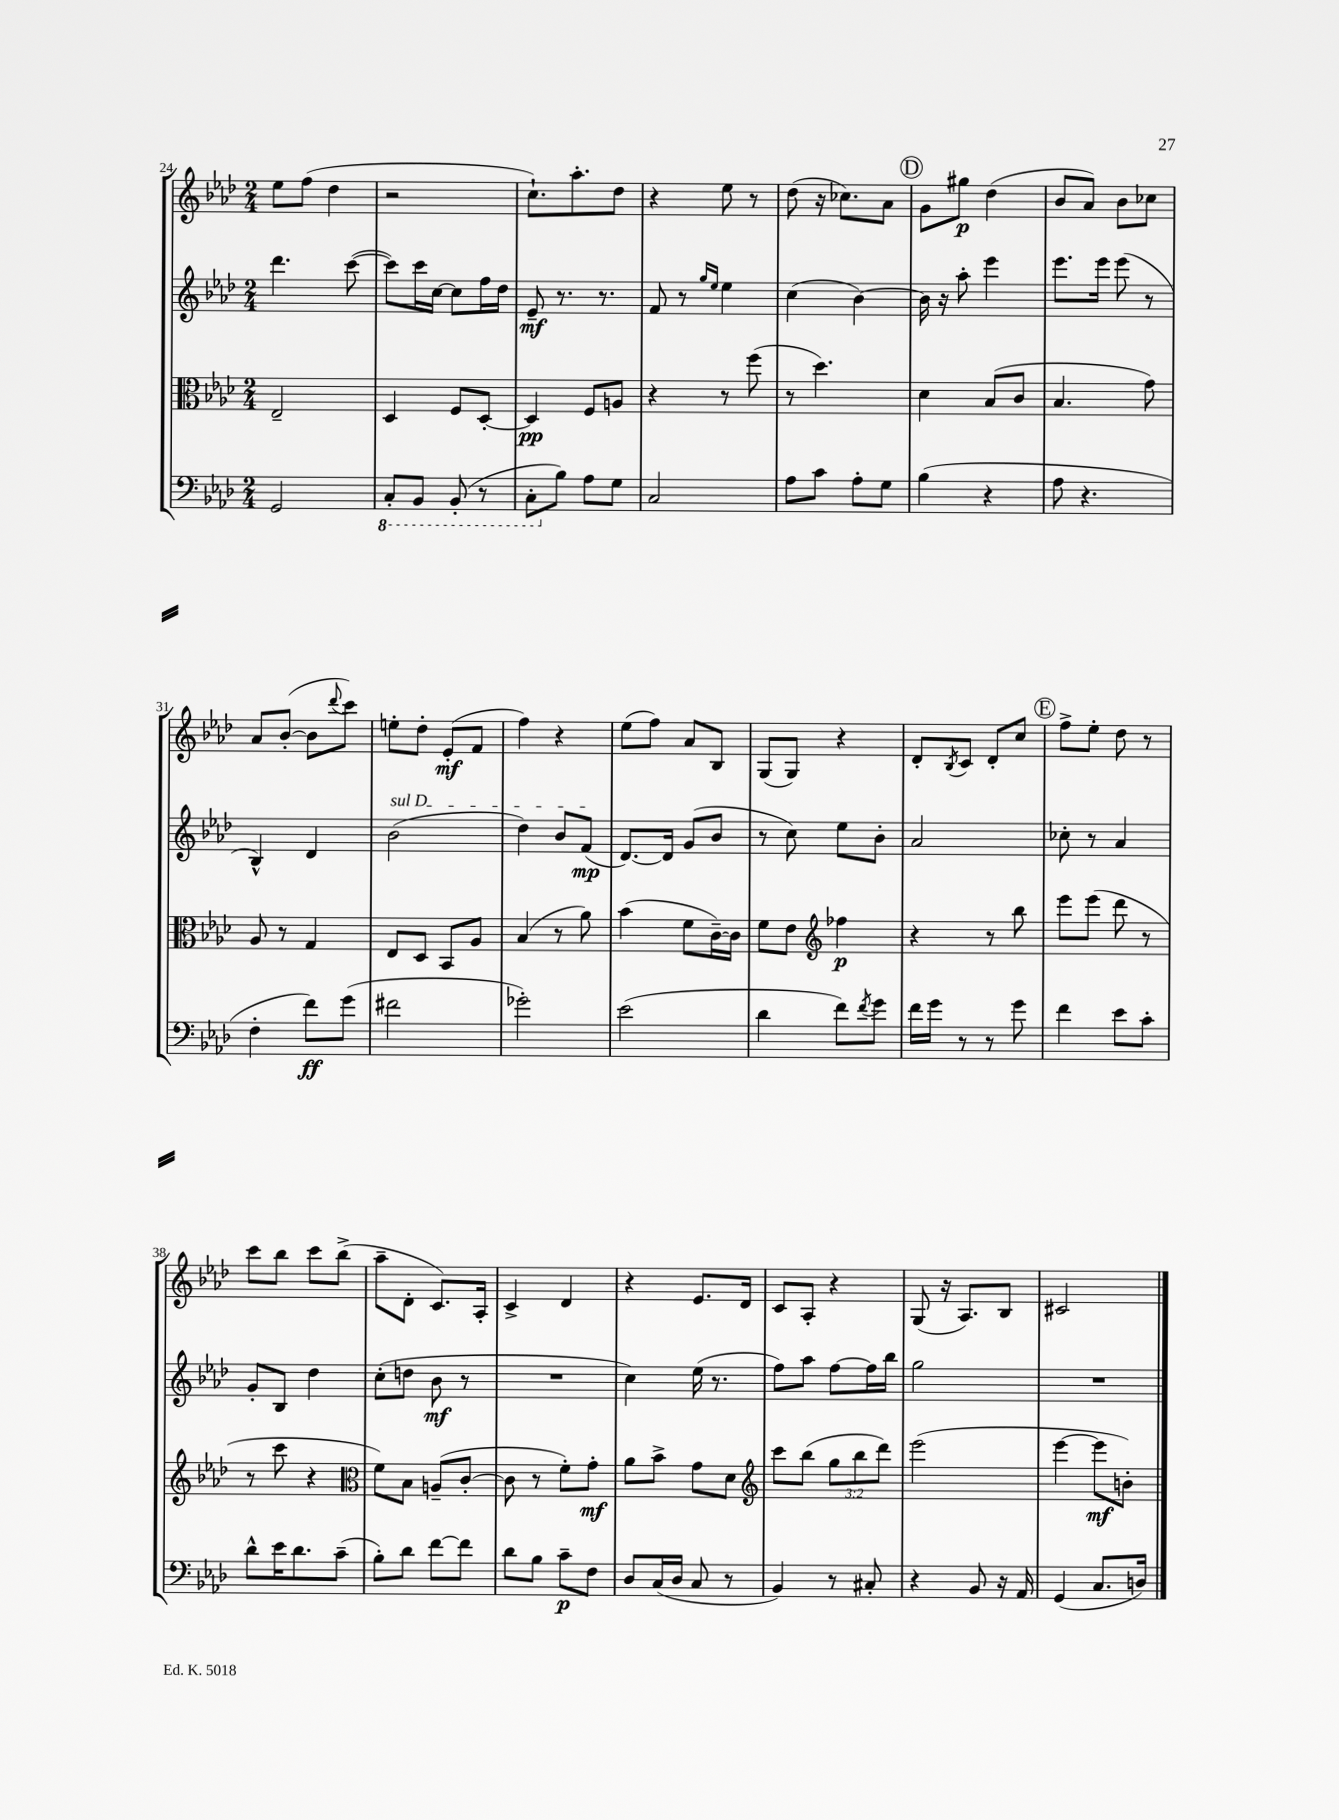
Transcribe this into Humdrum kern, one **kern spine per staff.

**kern	**dynam	**kern	**dynam	**kern	**dynam	**kern	**dynam
*part4	*part4	*part3	*part3	*part2	*part2	*part1	*part1
*staff4	*staff4	*staff3	*staff3	*staff2	*staff2	*staff1	*staff1
*clefF4	*	*clefC3	*	*clefG2	*	*clefG2	*
*k[b-e-a-d-]	*	*k[b-e-a-d-]	*	*k[b-e-a-d-]	*	*k[b-e-a-d-]	*
*M2/4	*	*M2/4	*	*M2/4	*	*M2/4	*
=24	=24	=24	=24	=24	=24	=24	=24
2GG/	.	2E-~/	.	4.ddd-\	.	8ee-\L	.
.	.	.	.	.	.	(8ff\J	.
.	.	.	.	.	.	4dd-\	.
.	.	.	.	([8ccc\	.	.	.
=25	=25	=25	=25	=25	=25	=25	=25
*8ba	*	*	*	*	*	*	*
8CC'/L	.	4D-/	.	8ccc\L])	.	2r	.
8BBB-/J	.	.	.	16ccc\L	.	.	.
.	.	.	.	[16cc\JJ	.	.	.
(8BBB-'/	.	8F/L	.	8cc\L]	.	.	.
8r	.	[8D-'/J	.	16ff\L	.	.	.
.	.	.	.	16dd-\JJ	.	.	.
=26	=26	=26	=26	=26	=26	=26	=26
8CC'\L	.	4D-/]	pp	8e-~/	mf	8.cc`\L)	.
*X8ba	*	*	*	*	*	*	*
8B-\J)	.	.	.	8.r	.	.	.
.	.	.	.	.	.	8.aa-'\	.
8A-\L	.	8F/L	.	.	.	.	.
.	.	.	.	8.r	.	.	.
8G\J	.	8An/J	.	.	.	8dd-\J	.
=27	=27	=27	=27	=27	=27	=27	=27
2C/	.	4r	.	8f/	.	4r	.
.	.	.	.	8r	.	.	.
.	.	.	.	16qqgg/LL	.	.	.
.	.	.	.	16qqee-/JJ	.	.	.
.	.	8r	.	4ee-\	.	8ee-\	.
.	.	(8ff\	.	.	.	8r	.
=28	=28	=28	=28	=28	=28	=28	=28
8A-\L	.	8r	.	(4cc\	.	(8dd-\	.
8c\J	.	4.dd-\)	.	.	.	16r	.
.	.	.	.	.	.	8.cc-X\L)	.
8A-'\L	.	.	.	[4b-\)	.	.	.
8G\J	.	.	.	.	.	8a-\J	.
!!LO:REH:place=s1:t=D
=29	=29	=29	=29	=29	=29	=29	=29
(4B-\	.	4d-\	.	16b-\]	.	8g\L	.
.	.	.	.	16r	.	.	.
.	.	.	.	8aa-'\	.	8gg#X\J	p
4r	.	(8B-/L	.	4eee-\	.	(4dd-\	.
.	.	8c/J	.	.	.	.	.
=30	=30	=30	=30	=30	=30	=30	=30
8A-\	.	4.B-/	.	8.eee-\L	.	8b-/L	.
4.r	.	.	.	.	.	8a-/J)	.
.	.	.	.	16eee-\Jk	.	.	.
.	.	.	.	(8eee-\	.	8b-\L	.
.	.	8g\)	.	8r	.	8cc-X\J	.
!!LO:LB:g=z
=31	=31	=31	=31	=31	=31	=31	=31
4F'\	.	8A-/	.	4B-^^/)	.	8a-/L	.
.	.	8r	.	.	.	([8b-'/J	.
8f\L)	ff	4G/	.	4d-/	.	8b-\L]	.
.	.	.	.	.	.	8qqddd-/	.
(8g\J	.	.	.	.	.	8ccc\J)	.
=32	=32	=32	=32	=32	=32	=32	=32
!	!	!	!	!LO:TX:a:i:t=sul D	!	!	!
2f#X\	.	8E-/L	.	(2b-\	.	8een'\L	.
.	.	8D-/J	.	.	.	8dd-'\J	.
.	.	8BB-/L	.	.	.	(8e-'/L	mf
.	.	8A-/J	.	.	.	8f/J	.
=33	=33	=33	=33	=33	=33	=33	=33
2g-X'\)	.	(4B-/	.	4dd-\)	.	4ff\)	.
.	.	8r	.	8b-/L	.	4r	.
.	.	8a-\)	.	(8f/J	mp	.	.
=34	=34	=34	=34	=34	=34	=34	=34
(2e-\	.	(4b-\	.	[8.d-/L)	.	(8ee-\L	.
.	.	.	.	.	.	8ff\J)	.
.	.	.	.	16d-/Jk]	.	.	.
.	.	8f\L	.	(8g/L	.	8a-/L	.
.	.	[16c~\L)	.	8b-/J	.	8B-/J	.
.	.	16c\JJ]	.	.	.	.	.
=35	=35	=35	=35	=35	=35	=35	=35
4d-\	.	8f\L	.	8r	.	(8G/L	.
.	.	8e-\J	.	8cc\)	.	8G/J)	.
*	*	*clefG2	*	*	*	*	*
8f\L)	.	4ff-X\	p	8ee-\L	.	4r	.
8qf/	.	.	.	.	.	.	.
8g\J	.	.	.	8b-'\J	.	.	.
=36	=36	=36	=36	=36	=36	=36	=36
16f\LL	.	4r	.	2a-/	.	8d-'/L	.
16g\JJ	.	.	.	.	.	.	.
.	.	.	.	.	.	8qB-/	.
8r	.	.	.	.	.	8c/J	.
8r	.	8r	.	.	.	8d-'/L	.
8g\	.	8bb-\	.	.	.	8cc/J	.
!!LO:REH:place=s1:t=E
=37	=37	=37	=37	=37	=37	=37	=37
4f\	.	8eee-\L	.	8cc-X'\	.	8ff^\L	.
.	.	(8eee-\J	.	8r	.	8ee-'\J	.
8e-\L	.	8ddd-\	.	4a-/	.	8dd-\	.
8c'\J	.	8r	.	.	.	8r	.
!!LO:LB:g=z
=38	=38	=38	=38	=38	=38	=38	=38
8d-^^\L	.	8r	.	8g'/L	.	8ccc\L	.
16e-\K	.	8ccc\	.	8B-/J	.	8bb-\J	.
8.d-\	.	.	.	.	.	.	.
.	.	4r	.	4dd-\	.	8ccc\L	.
(8c~\J	.	.	.	.	.	(8bb-^\J	.
=39	=39	=39	=39	=39	=39	=39	=39
*	*	*clefC3	*	*	*	*	*
8B-'\L)	.	8f\L)	.	(8cc'\L	.	8aa-~\L	.
8d-\J	.	8B-\J	.	8ddn\J	.	8d-'\J	.
[8f\L	.	(8An~/L	.	8b-\	mf	8.c/L)	.
8f\J]	.	[8c'/J	.	8r	.	.	.
.	.	.	.	.	.	16A-'/Jk	.
=40	=40	=40	=40	=40	=40	=40	=40
8d-\L	.	8c\]	.	2r	.	4c^/	.
8B-\J	.	8r	.	.	.	.	.
8c~\L	p	8f'\L)	.	.	.	4d-/	.
8F\J	.	8g'\J	mf	.	.	.	.
=41	=41	=41	=41	=41	=41	=41	=41
8D-/L	.	8a-\L	.	4cc\)	.	4r	.
(16C/L	.	8b-^\J	.	.	.	.	.
16D-/JJ	.	.	.	.	.	.	.
8C/	.	8g\L	.	(16ee-\	.	8.e-/L	.
.	.	.	.	8.r	.	.	.
8r	.	8d-\J	.	.	.	.	.
.	.	.	.	.	.	16d-/Jk	.
=42	=42	=42	=42	=42	=42	=42	=42
*	*	*clefG2	*	*	*	*	*
4BB-/)	.	8ccc\L	.	8ff\L)	.	8c/L	.
.	.	(8bb-\J	.	8aa-\J	.	8A-'/J	.
8r	.	12gg\L	.	[8ff\L	.	4r	.
.	.	12bb-\	.	.	.	.	.
8C#X'/	.	.	.	16ff\L]	.	.	.
.	.	12ddd-\J)	.	.	.	.	.
.	.	.	.	16bb-\JJ	.	.	.
=43	=43	=43	=43	=43	=43	=43	=43
4r	.	(2eee-\	.	2gg\	.	(8G/	.
.	.	.	.	.	.	16r	.
.	.	.	.	.	.	8.A-/L)	.
8BB-/	.	.	.	.	.	.	.
16r	.	.	.	.	.	8B-/J	.
16AA-/	.	.	.	.	.	.	.
=44	=44	=44	=44	=44	=44	=44	=44
(4GG/	.	[4eee-\	.	2r	.	2c#X/	.
8.C/L	.	8eee-\L]	mf	.	.	.	.
.	.	8bn'\J)	.	.	.	.	.
16Dn/Jk)	.	.	.	.	.	.	.
==	==	==	==	==	==	==	==
*-	*-	*-	*-	*-	*-	*-	*-
